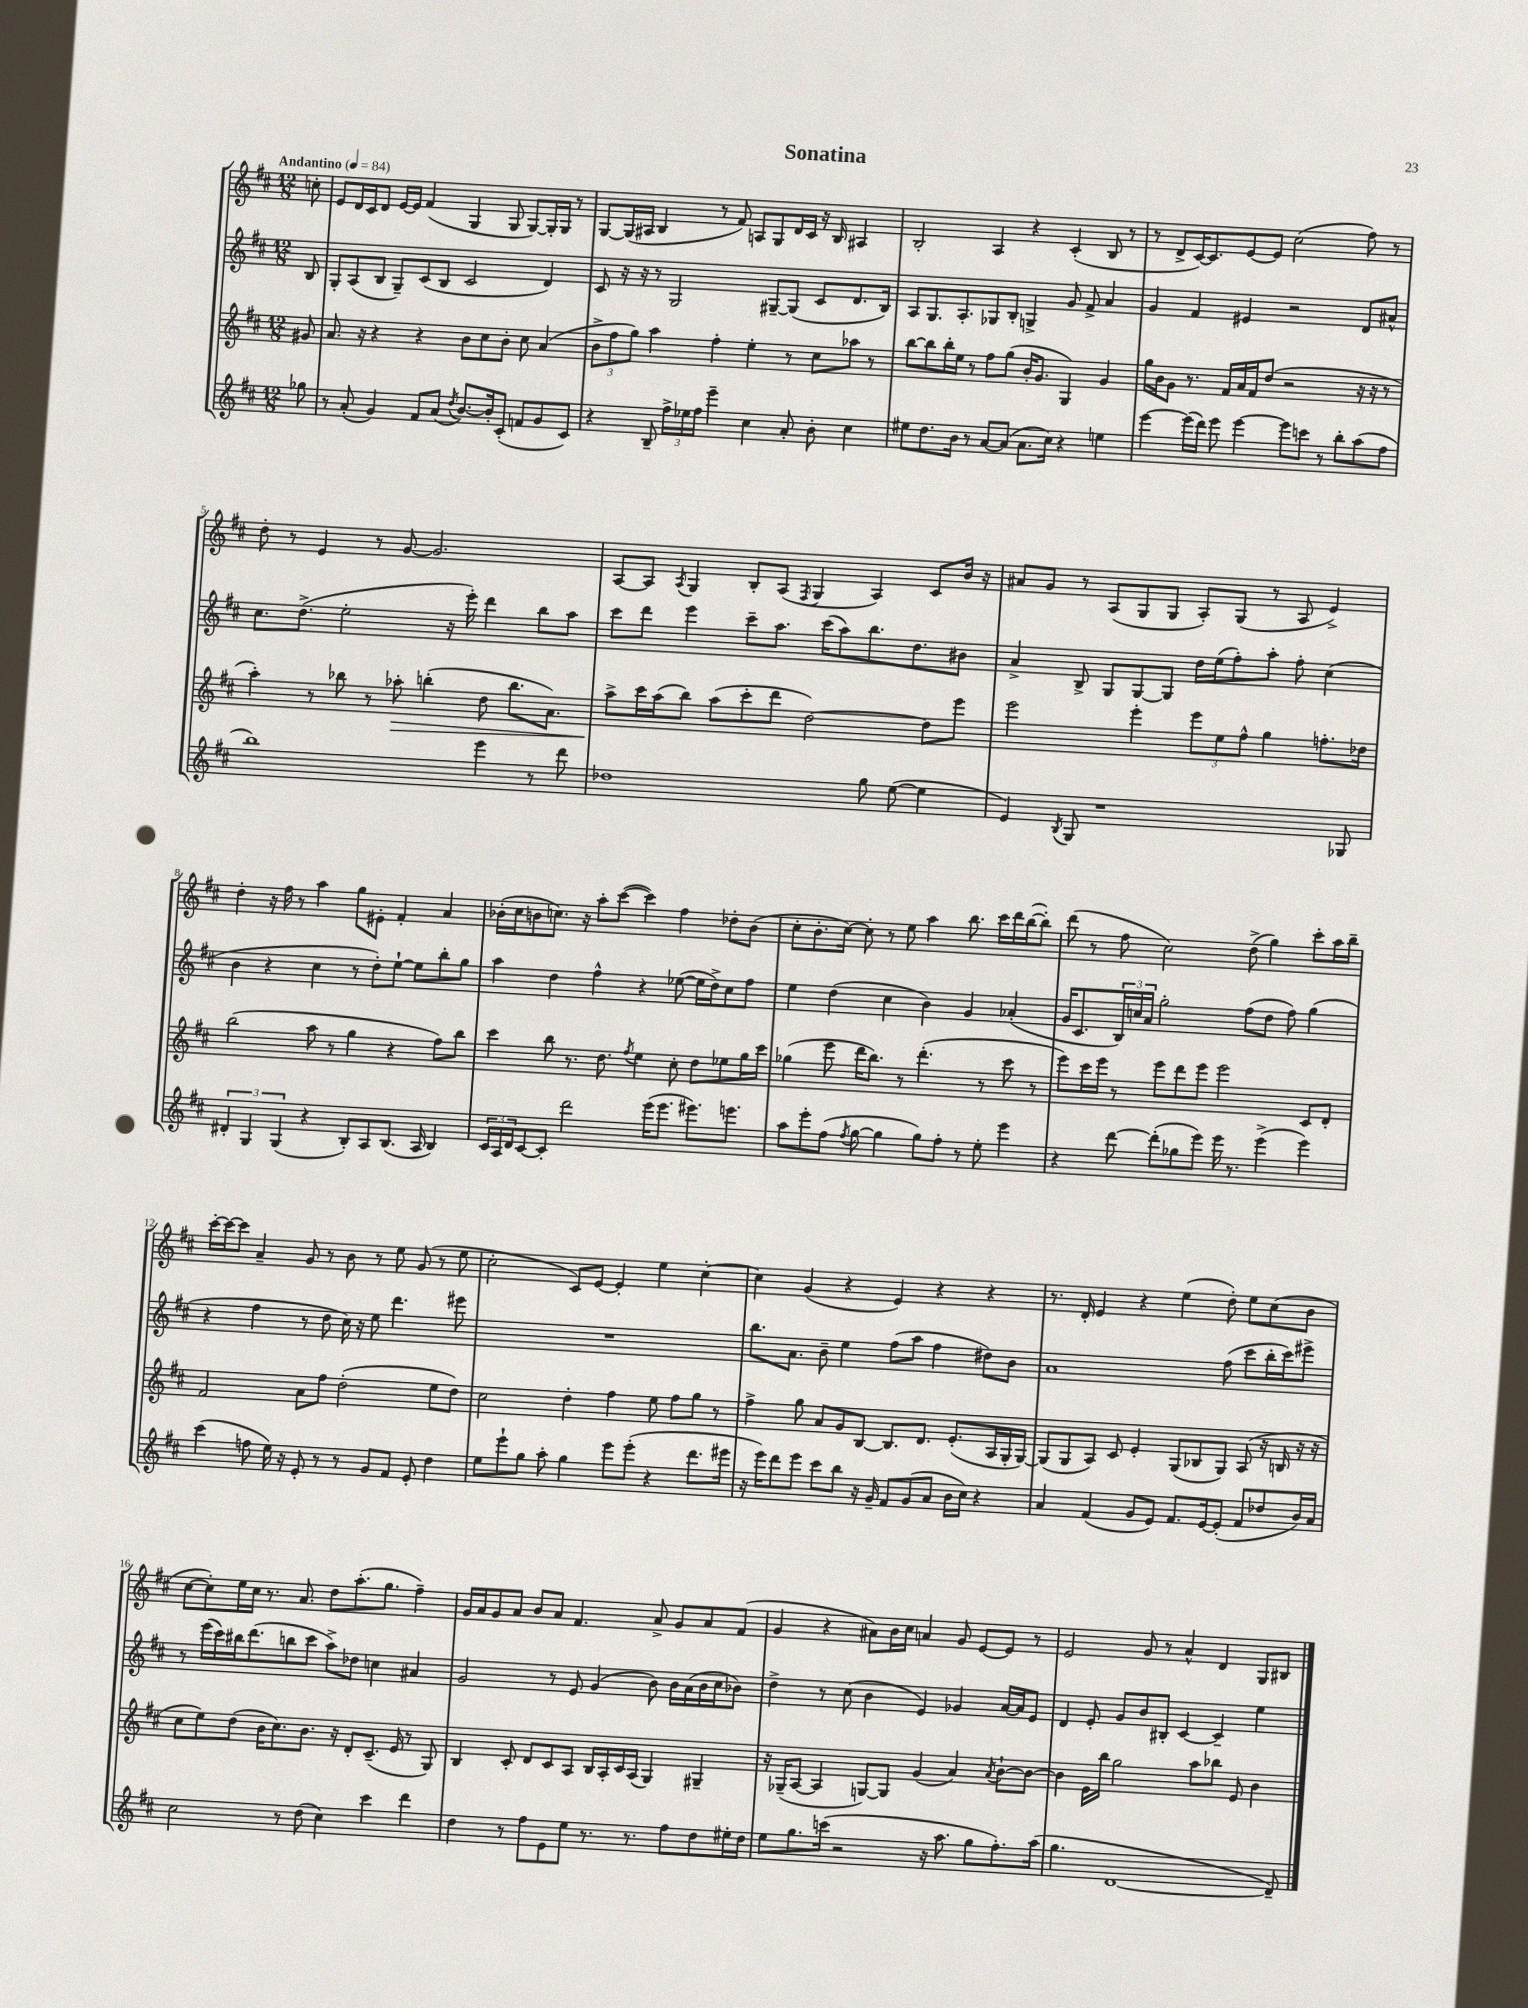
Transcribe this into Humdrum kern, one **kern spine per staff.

**kern	**kern	**dynam	**kern	**kern
*part4	*part3	*part3	*part2	*part1
*staff4	*staff3	*staff3	*staff2	*staff1
*clefG2	*clefG2	*	*clefG2	*clefG2
*k[f#c#]	*k[f#c#]	*	*k[f#c#]	*k[f#c#]
*M12/8	*M12/8	*	*M12/8	*M12/8
*MM84	*MM84	*	*MM84	*MM84
=	=	=	=	=
!	!	!	!	!LO:TX:a:B:t=Andantino
8gg-X\	8g#X/	.	8B/	8ccn'\
=1	=1	=1	=1	=1
8r	8.a/	.	8G'/L	8e/L
(8a'/	.	.	(8A/	16d/L
.	16r	.	.	16c#/J
4g/)	4r	.	8B/J	8d/J
.	.	.	8G~/L)	[16e/LL
.	.	.	.	16e/JJ]
8f#/L	4r	.	(8c#/	(4f#/
(8a/J	.	.	8B/J	.
8qdd/	.	.	.	.
[8.b/L)	8b\L	.	2c#/	4G/
.	8cc#\	.	.	.
16b'/k]	.	.	.	.
(8c#'/J	8b'\J	.	.	8G/
8fn/L	8cc#\	.	.	[8G/L)
8g/	(4a/	.	4d/)	16G'/L]
.	.	.	.	16G/JJ
8c#/J)	.	.	.	8r
=2	=2	=2	=2	=2
4r	12b^\L	.	8c#/	[8G/L
.	12ff#\	.	.	.
.	.	.	16r	(16G/L]
.	12gg\J)	.	.	.
.	.	.	16r	16A#X/JJ
8B~/	4aa\	.	8r	4B/
24ff#^\LL	.	.	2G/	.
24ee-X\	.	.	.	.
24ff#\JJ	.	.	.	.
4eee~\	4ff#'\	.	.	8r
.	.	.	.	8f#/)
4cc#\	4ee'\	.	.	8An/L
.	.	.	[8G#X~/L	8G/
8a'/	8r	.	(8G#/J]	16d/L
.	.	.	.	16c#/JJ
8b'\	8cc#\L	.	8c#/L	16r
.	.	.	.	16B/
4cc#\	8aa-X\J	.	8.d/	4A#X/
.	8r	.	.	.
.	.	.	16B/Jk)	.
=3	=3	=3	=3	=3
8ee#X\L	[8bb\L	.	8A/L	2B'/
8.dd\	8bb\]	.	8.G/	.
.	16bb'\L	.	.	.
16b\Jk	16ee\JJ	.	8.A'/	.
8r	8r	.	.	.
[8a/L	8ff#\L	.	8G-X/	4A/
(8a/J]	(8gg\J	.	8B'/J	.
8.a\L	16b'/KL	.	4Gn^/	4r
.	8.g/J	.	.	.
16cc#\Jk)	.	.	.	.
4r	4G/)	.	8g/	(4c#'/
.	.	.	8f#^/	.
4een\	4g/	.	4a/	8B/
.	.	.	.	8r
=4	=4	=4	=4	=4
[4eee\	16gg\LL	.	4g/	8r
.	16b\J	.	.	.
.	8g\J	.	.	8d^/L
(16eee\LL]	8.r	.	4f#/	[16c#/K)
16ddd\JJ)	.	.	.	8.c#/]
8eee\	.	.	.	.
.	16f#/LL	.	.	.
[4eee\	16a/	.	4e#X/	[8e/
.	16f#/J	.	.	.
.	(8dd/J	.	.	8e/J]
8eee\L]	2r	.	2r	(2cc#\
8cccn\J	.	.	.	.
8r	.	.	.	.
8bb'\L	.	.	.	.
(8aa\	16r	.	8d/L	8ff#\)
.	16r	.	.	.
8ff#\J	8r	.	8a#X^^/J	8r
!!LO:LB:g=z
=5	=5	=5	=5	=5
1bb)	4aa'\)	.	8.cc#\L	8dd'\
.	.	.	.	8r
.	.	.	(8.dd^\J	.
.	8r	.	.	4e/
.	8bb-X\	.	2ee'\	.
.	8r	.	.	8r
!	!	!LO:HP:b	!	!
.	8aa-X'\	>	.	[8g/
.	(4bbn'\	.	.	2.g/]
.	.	.	16r	.
.	.	.	16eee'\)	.
4eee\	8dd\	.	4ddd\	.
.	8.bb\L	.	.	.
8r	.	.	8bb\L	.
.	8.a\J)	.	.	.
8ddd\	.	.	8aa\J	.
=6	=6	=6	=6	=6
1dd-X	8aa^\L	.	8ccc#\L	[8A/L
.	16ccc#\L	]	8ddd\J	8A/J]
.	(16aa\J	.	.	.
.	.	.	.	8qA/
.	8bb\J)	.	4eee\	4G/
.	(8aa\L	.	.	.
.	8ccc#'\	.	8ccc#~\L	8B'/L
.	8ddd\J	.	8.aa\J	(8A/J
.	.	.	.	8qF#/
.	[2dd\)	.	.	4G/
.	.	.	(16ccc#\KL	.
.	.	.	8aa\)	.
8gg\	.	.	8.bb\	4A/)
([8ee\	.	.	.	.
.	.	.	8.dd\	.
4ee\]	8dd\L]	.	.	8c#/L
.	8eee\J	.	8b#X\J	16b/Jk
.	.	.	.	16r
=7	=7	=7	=7	=7
4e/)	2eee\	.	4a^/	8a#X/L
.	.	.	.	8g/J
8qB/	.	.	.	.
8G/	.	.	8B^/	8r
1r	.	.	8G/L	(8A/L
.	4eee'\	.	[8G/	8G/
.	.	.	8G/J]	8G/J
.	12eee\L	.	16dd\LL	8A'/L)
.	.	.	(16ee\J	.
.	12ee\	.	.	.
.	.	.	8ff#'\)	(8G/J
.	12ff#^^\J	.	.	.
.	4gg\	.	8aa'\J	8r
.	.	.	8ff#'\	8A/
.	8.ffn'\L	.	(4cc#\	4e^/)
8G-X/	.	.	.	.
.	16dd-X\Jk	.	.	.
!!LO:LB:g=z
=8	=8	=8	=8	=8
6d#X'/	(2bb\	.	4b\	4dd'\
6G/	.	.	.	.
.	.	.	4r	16r
.	.	.	.	16ff#\
(6G/	.	.	.	.
.	.	.	.	8r
4r	8aa\	.	4cc#\	4aa\
.	8r	.	.	.
8B'/L)	4gg\	.	8r	8gg\L
8A/	.	.	8dd'\L)	8e#X'\J
(8.B/J	4r	.	[8ee`\J	4f#'/
.	.	.	8ee\L]	.
16A/	.	.	.	.
4B/)	8ff#\L)	.	8bb'\	4a/
.	8bb\J	.	8gg\J	.
=9	=9	=9	=9	=9
24c#/LL	4ccc#\	.	4aa\	(16b-X'\LL
24A/	.	.	.	.
.	.	.	.	16cc#\J
24d/J	.	.	.	.
[8c#/	.	.	.	8bn\
8c#'/J]	8bb\	.	4dd\	8.ccn\J)
2ddd\	8.r	.	.	.
.	.	.	.	16r
.	.	.	4ff#^^\	8aa'\L
.	8.dd\	.	.	.
.	.	.	.	([8ccc#\J
.	8qff#/	.	.	.
.	4ee\	.	4r	4ccc#\])
(16eee\KL	.	.	.	.
8.eee\J	.	.	.	.
.	8cc#'\	.	([8ee-X\	4ff#\
8.eee#X\L)	8dd\L	.	16ee-\LL]	.
.	.	.	16dd^\J)	.
.	8ee-X\	.	8cc#\	8dd-X'\L
8.eeen\J	.	.	.	.
.	16gg\L	.	8ff#\J	(8b\J
.	16ccc#\JJ	.	.	.
=10	=10	=10	=10	=10
8aa\L	(4gg-X\	.	4ee\	8cc#'\L
8eee'\	.	.	.	8.b'\
(8ff#\J	8eee\	.	(4dd\	.
.	.	.	.	[16cc#\Jk)
8qff#/	.	.	.	.
[8gg\	16ddd\KL	.	.	8cc#'\]
.	8.bb\J)	.	.	.
4gg\]	.	.	4cc#\	8r
.	8r	.	.	8ee\
8gg\L)	(4.ddd'\	.	4b\)	4aa\
8ff#'\J	.	.	.	.
8r	.	.	4g/	8.bb\
8ee'\	8r	.	.	.
.	.	.	.	16ccc#\LL
4eee\	8ccc#\	.	(4a-X'/	16ddd\
.	.	.	.	([16bb\J
.	8r	.	.	8bb'\J])
=11	=11	=11	=11	=11
4r	8eee\L)	.	16g/KL	(8ddd\
.	.	.	8.c#/	.
.	16ccc#\L	.	.	8r
.	16eee\JJ	.	.	.
[8ddd\	8r	.	24B/L)	8ff#\
.	.	.	24ccn/	.
.	.	.	24a/JJ	.
(8ddd'\L]	8eee\L	.	2gg'\	2cc#\)
8gg-X\	8ddd\	.	.	.
8eee\J)	8eee\J	.	.	.
16eee\	2eee\	.	.	.
8.r	.	.	.	.
.	.	.	(8ff#\L	(8dd^\
(4eee^\	.	.	8dd\J	4gg\)
.	.	.	8ff#\)	.
4eee\)	8c#/L	.	(4gg\	8ccc#'\L
.	8d'/J	.	.	16aa\L
.	.	.	.	16bb~\JJ
!!LO:LB:g=z
=12	=12	=12	=12	=12
(4ccc#\	2f#/	.	4r	[16ccc#'\LL
.	.	.	.	16ccc#\J_
.	.	.	.	8ccc#\J]
8ffn\	.	.	4ff#\	4a~/
16ee\)	.	.	.	.
16r	.	.	.	.
8e'/	8a\L	.	8r	8g/
8r	8ff#\J	.	8dd\	8r
8r	(2dd'\	.	16cc#\)	8b\
.	.	.	16r	.
8g/L	.	.	8ee\	8r
8f#/J	.	.	4.ddd\	8ee\
8e'/	.	.	.	(8g/
4dd\	8ee\L	.	.	8r
.	8dd\J)	.	8eee#X\	8ee\
=13	=13	=13	=13	=13
8ee\L	2cc#\	.	1.r	2cc#'\
8eee`\	.	.	.	.
8gg\J	.	.	.	.
8aa'\	.	.	.	.
4gg\	4dd'\	.	.	8c#/L)
.	.	.	.	[8e/J
8eee\L	4ff#\	.	.	4e'/]
(8eee'\J	.	.	.	.
4r	8ee\	.	.	4ee\
.	8ff#\L	.	.	.
8.ddd\L	8gg\J	.	.	[4cc#'\
.	8r	.	.	.
16eee#X\Jk	.	.	.	.
=14	=14	=14	=14	=14
16r	4ff#^\	.	8.bb\L	4cc#\]
16eee\KL)	.	.	.	.
8ddd\	.	.	.	.
.	.	.	8.a\J	.
8eee\J	8gg\	.	.	(4g/
8ccc#\L	8a/L	.	8b~\	.
8bb\J	8g/	.	4ee\	4r
16r	[8B/J	.	.	.
16g~/	.	.	.	.
8f#/L	8.B/L]	.	(8ff#\L	4e/)
(8g/	.	.	8aa\J	.
.	8.d/J	.	.	.
8a/J	.	.	4ff#\	4r
16b\LL	(8.e'/L	.	.	.
16cc#\JJ)	.	.	.	.
4r	.	.	8dd#X\L)	4r
.	16A/L	.	.	.
.	16G'/	.	8b\J	.
.	[16G/JJ)	.	.	.
=15	=15	=15	=15	=15
4a/	(8G/L]	.	1a	8.r
.	8G/	.	.	.
.	.	.	.	16d'/
(4f#/	8A/J)	.	.	4e/
.	8c#/	.	.	.
8g/L	4e'/	.	.	4r
8e/J)	.	.	.	.
8.f#/L	(8G/L	.	.	(4ee\
.	8B-X/	.	.	.
[16e/k	.	.	.	.
(8e'/J]	8G/J)	.	(8ff#\	8dd'\)
8f#/L	(8A/	.	8ccc#\L	8ee\L
8dd-X/	16r	.	16bb'\L	(8cc#\
.	16Bn/	.	16ccc#\J)	.
16b/L)	16r	.	8eee#X^\J	8b\J
16a/JJ	16r	.	.	.
!!LO:LB:g=z
=16	=16	=16	=16	=16
2cc#\	8cc#\L	.	8r	[8cc#\L
.	8ee\)	.	(16eee\LL	8cc#'\])
.	.	.	16ccc#\)	.
.	(8dd\J	.	16bb#X\J	16ee\L
.	.	.	(8.ddd\	16cc#\JJ
.	16b\KL	.	.	8.r
.	8.cc#\)	.	.	.
8r	.	.	8bbn\	.
.	.	.	.	8.a/
(8dd\	8.b\J	.	8ccc#\J	.
4cc#\)	.	.	8aa^\L)	8dd\L
.	16r	.	.	.
.	8d'/L	.	8dd-X\J	(8.aa'\
4ccc#\	(8.c#~/J	.	4ccn\	.
.	.	.	.	8.gg\J
.	16e/	.	.	.
4ddd\	8r	.	4a#X/	4ff#~\)
.	8G/)	.	.	.
=17	=17	=17	=17	=17
4dd\	4B/	.	2g/	16g/LL
.	.	.	.	16a/J
.	.	.	.	8g/
8r	8c#'/	.	.	8a/J
8ff#\L	8d/L	.	.	8b/L
8e\	8c#/	.	8r	8a/J
8ee\J	8A/J	.	8e/	4.f#/
8.r	16B/LL	.	(4g/	.
.	16A'/	.	.	.
.	16c#/	.	.	.
8.r	(16A/JJ	.	.	.
.	4G/)	.	8b\)	8a^/
8ff#\L	.	.	16b\LL	8g/L
.	.	.	(16a\	.
8dd\	4G#X~/	.	16b\	8a/
.	.	.	16cc#\J	.
16ee#X'\L	.	.	8b-X\J)	(8f#/J
16dd\JJ	.	.	.	.
=18	=18	=18	=18	=18
8ee\L	16r	.	4dd^\	4g/
.	(16G-X~/KL	.	.	.
8.gg\	[8A/J	.	.	.
.	4A/]	.	8r	4r
(16cccn\Jk	.	.	.	.
2r	.	.	(8cc#\	.
.	[8Gn/L)	.	4b\	8a#X\L)
.	8G/J]	.	.	16b\L
.	.	.	.	16cc#\JJ
.	(4g/	.	4e/)	4an/
16r	.	.	.	.
8.aa\	.	.	.	.
.	4a/)	.	4g-X/	8g/
8gg\L	.	.	.	[8e/L
.	8qa/	.	.	.
8.ff#'\)	[8b`\L	.	[16a/LL	8e/J]
.	.	.	16a/J]	.
.	8b\J_	.	8e/J	8r
(16aa\Jk	.	.	.	.
=19	=19	=19	=19	=19
4.gg\	4b\]	.	4d/	2e/
.	16e\LL	.	8e'/	.
.	16bb\JJ	.	.	.
[1d	2gg\	.	8g/L	.
.	.	.	8b/	8g/
.	.	.	8B#X'/J	8r
.	.	.	[4c#/	4a^^/
.	8aa\L	.	.	.
.	8bb-X\J	.	4c#~/]	4d/
.	8e/	.	.	.
.	4b\	.	4ee\	8G/L
8d~/])	.	.	.	8B#X/J
==	==	==	==	==
*-	*-	*-	*-	*-
